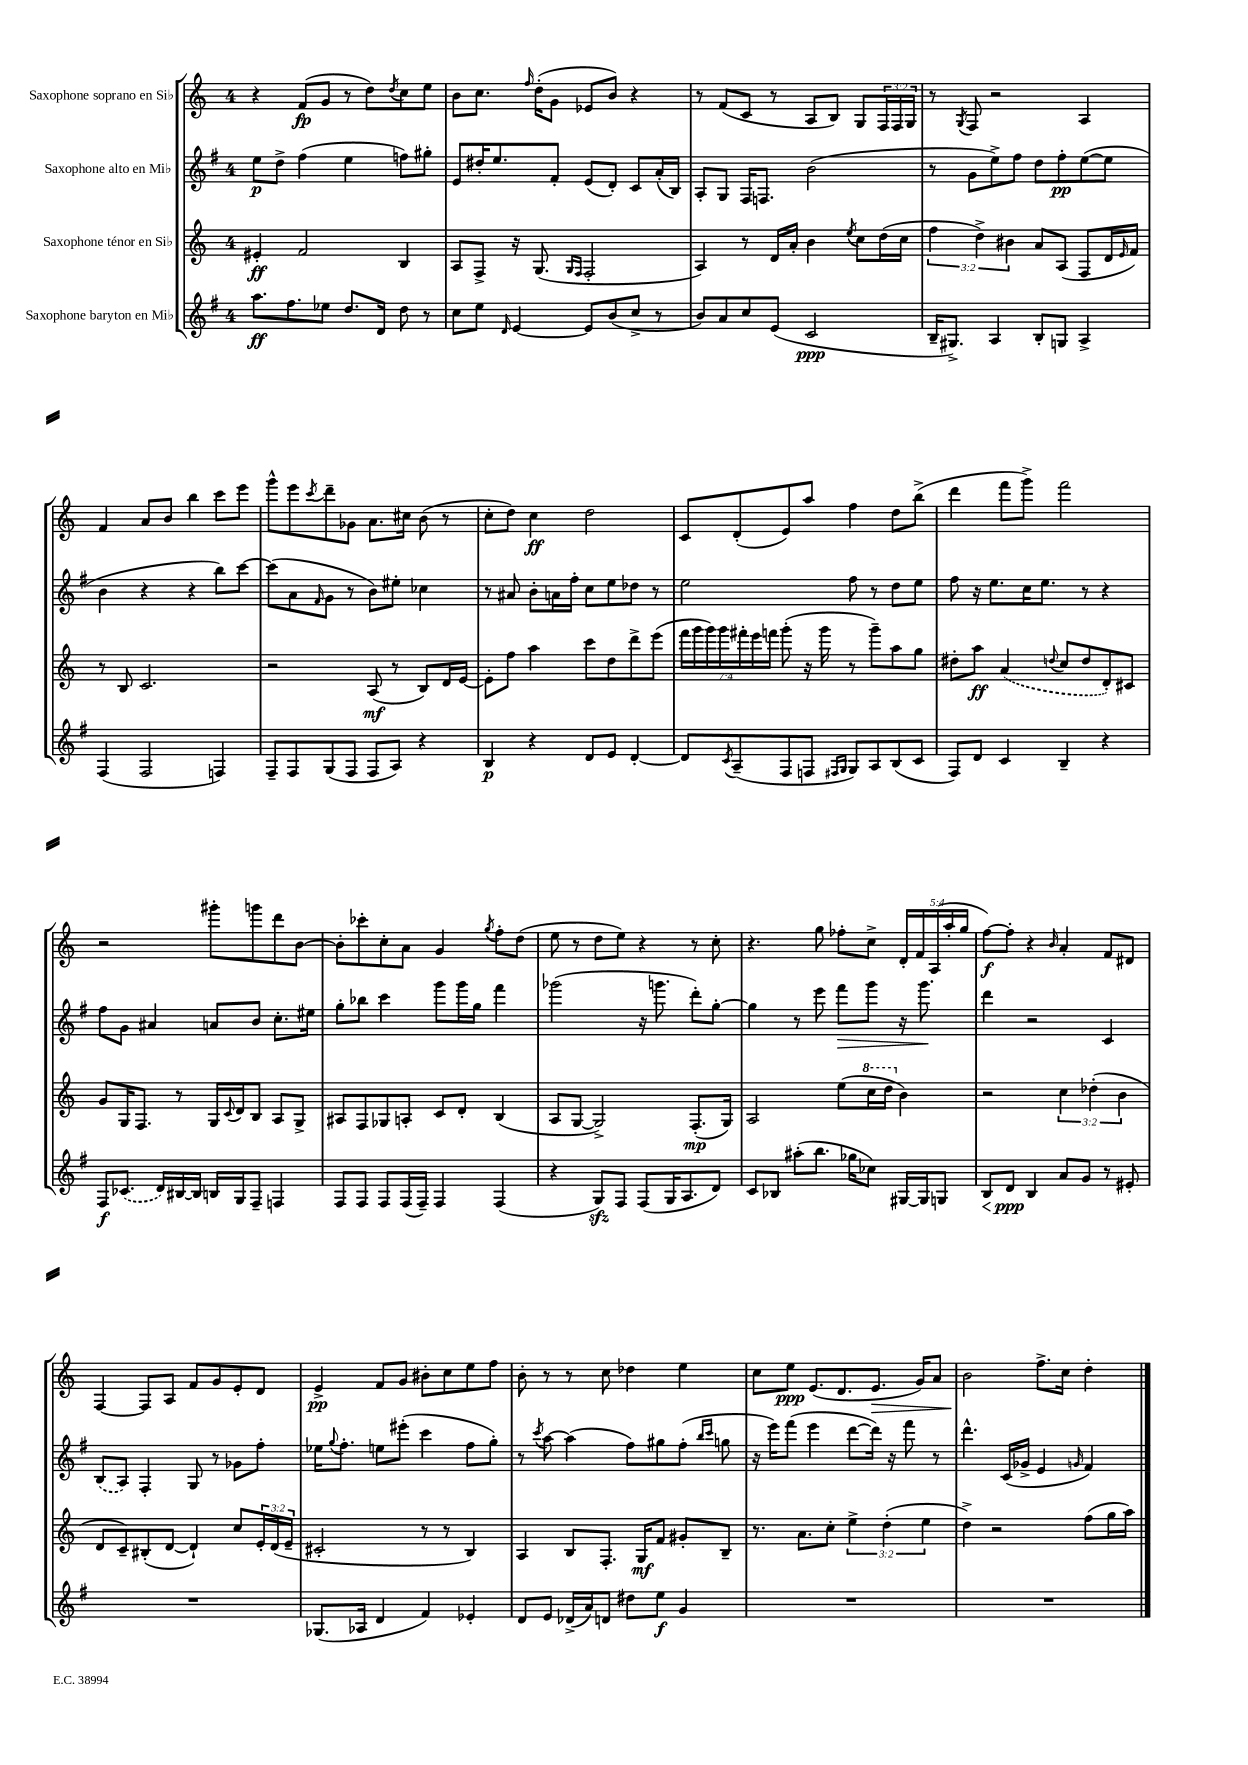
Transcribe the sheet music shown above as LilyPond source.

<<
\new StaffGroup <<
\new Staff = "s0" \with { instrumentName = "Saxophone soprano en Sib" } {
    \clef treble \key c \major \once \override Staff.TimeSignature.style = #'single-digit \time 4/4 \override Staff.TupletNumber.text = #tuplet-number::calc-fraction-text
    r4 f'8\fp( g'8 r8 d''8) \acciaccatura { d''8 } c''8 e''8 |
    b'8 c''8. \grace { f''16 } d''16-.( g'8 ees'8 b'8) r4 |
    r8 f'8( c'8 r8 a8 b8) g8 \tuplet 3/2 { f16 f16 g16 } |
    r8 \acciaccatura { g8 } f8 r2 a4 |
    f'4 a'8 b'8 b''4 c'''8 e'''8 |
    g'''8-^ e'''8 \acciaccatura { c'''8 } d'''8-- ges'8 a'8. cis''16 b'8( r8 |
    c''8-. d''8) c''4\ff d''2 |
    c'8 d'8-.( e'8) a''8 f''4 d''8 b''8->( |
    d'''4 f'''8 g'''8->) f'''2 |
    r2 gis'''8-. g'''8 d'''8 b'8~ |
    b'8-. ces'''8-. c''8-. a'8 g'4 \acciaccatura { g''8 } f''8-. d''8( |
    e''8 r8 d''8 e''8) r4 r8 c''8-. |
    r4. g''8 fes''8-. c''8-> \tuplet 5/4 { d'16-. f'16 a16( a''16-. g''16 } |
    f''8~\f) f''8-. r4 \grace { b'16 } a'4-. f'8 dis'8 |
    f4~ f8 a8 f'8 g'8 e'8-. d'8 |
    e'4->\pp f'8 g'8 bis'8-. c''8 e''8 f''8 |
    b'8-. r8 r8 c''8 des''4 e''4 |
    c''8 e''8\ppp e'8.( d'8. e'8.\> g'16) a'8 |
    b'2\! f''8.-> c''16 d''4-. \bar "|." |
}
\new Staff = "s1" \with { instrumentName = "Saxophone alto en Mib" } {
    \clef treble \key g \major \once \override Staff.TimeSignature.style = #'single-digit \time 4/4
    e''8\p d''8-> fis''4( e''4 f''8) gis''8-. |
    e'8 dis''16-. e''8. fis'8-. e'8( d'8-.) c'8 a'16-.( b16) |
    a8-. g8 fis16 f8. b'2( |
    r8 g'8 e''8->) fis''8 d''8 fis''8-.\pp e''8~( e''8 |
    b'4 r4 r4 b''8) c'''8~ |
    c'''8( a'8 \grace { fis'16 } g'8 r8 b'8) eis''8-. ces''4 |
    r8 ais'8 b'8-. a'16 fis''16-. c''8 e''8 des''8 r8 |
    e''2 fis''8 r8 d''8 e''8 |
    fis''8 r16 e''8. c''16 e''8. r8 r4 |
    fis''8 g'8 ais'4 a'8 b'8 c''8.-. eis''16 |
    g''8-. bes''8 c'''4 g'''8 g'''16 g''16 fis'''4 |
    ges'''2( r16 g'''8. d'''8-.) g''8~-. |
    g''4 r8 e'''8 fis'''8\> g'''8 r16 g'''8.\! |
    d'''4 r2 c'4 |
    \once \slurDashed b8( a8) fis4-. g8 r8 ges'8 fis''8-. |
    ees''16 \appoggiatura { g''8 } fis''8.-. e''8 eis'''8-.( c'''4 fis''8 g''8-.) |
    r8 \acciaccatura { c'''8 } a''8~ a''4( fis''8) gis''8 fis''8-.( \grace { b''16 c'''16 } g''8 |
    r16 e'''16) fis'''8( e'''4 d'''8~ d'''16) r16 fis'''8 r8 |
    d'''4.-^ c'16( ges'16-> e'4 \grace { g'16 } fis'4) \bar "|." |
}
\new Staff = "s2" \with { instrumentName = "Saxophone ténor en Sib" } {
    \clef treble \key c \major \once \override Staff.TimeSignature.style = #'single-digit \time 4/4 \override Staff.TupletNumber.text = #tuplet-number::calc-fraction-text
    eis'4-.\ff f'2 b4 |
    a8 f8-> r16 g8.( \grace { g16 f16 } f2-. |
    a4) r8 d'16 a'16-. b'4 \acciaccatura { e''8 } c''8 d''16( c''16 |
    \tuplet 3/2 { f''4 d''4->) bis'4 } a'8 a8( f8 d'16 \grace { e'16 } f'16) |
    r8 b8 c'2. |
    r2 a8\mf( r8 b8) d'16 e'16~ |
    e'8-. f''8 a''4 c'''8 d''8 d'''8-> e'''8( |
    \tuplet 7/4 { f'''16 g'''16 g'''16) g'''16 fis'''16-. e'''16 f'''16 } g'''8-.( r16 g'''16 r8 g'''8--) a''8 g''8 |
    dis''8-. a''8\ff \once \slurDashed a'4( \appoggiatura { d''8 } c''8 d''8 d'8-.) cis'8 |
    g'8 g16 f8. r8 g16 \appoggiatura { c'8 } d'16 b8 a8 g8-> |
    ais8 f8 ges8 a8-. c'8 d'8-. b4( |
    a8 g8~ g2->) f8.-.\mp( g16) |
    a2 e''8( \ottava #1 c'''16 d'''16 \ottava #0 b'4) |
    r2 \tuplet 3/2 { c''4 des''4-.( b'4 } |
    d'8 c'8--) bis8-.( d'8~ d'4-!) c''8 \tuplet 3/2 { e'16-. d'16( e'16-- } |
    cis'2-. r8 r8 b4) |
    a4 b8 f8.-. g16\mf f'8 gis'8-. b8-- |
    r8. a'8. c''8-. \tuplet 3/2 { e''4-> d''4-.( e''4 } |
    d''4->) r2 f''8( g''16 a''16) \bar "|." |
}
\new Staff = "s3" \with { instrumentName = "Saxophone baryton en Mib" } {
    \clef treble \key g \major \once \override Staff.TimeSignature.style = #'single-digit \time 4/4
    a''8.\ff fis''8. ees''8 d''8. d'16 d''8 r8 |
    c''8 e''8 \grace { d'16 } e'4~ e'8 b'8( c''8-> r8 |
    b'8) a'8 c''8 e'8( c'2\ppp |
    b16-- gis8.->) a4 b8-. g8 a4-> |
    fis4( fis2 f4) |
    fis8-- fis8 g8( fis8 fis8 a8) r4 |
    b4\p r4 d'8 e'8 d'4~-. |
    d'8 \acciaccatura { c'8 } a8--( fis8 f8 \grace { fis16 g16 } g8) a8 b8( c'8 |
    fis8) d'8 c'4 b4-- r4 |
    fis8\f \once \slurDashed ces'8.( d'16) bis16~ bis16 b16 g16 fis8-- f4 |
    fis8 fis8 fis8 fis16( fis16--) fis4 fis4( |
    r4 g8\sfz) fis8 fis8( g16 a8. d'8) |
    c'8 bes8 ais''8-.( b''8. ges''16 ces''8) gis16~ gis16 g8 |
    b8\< d'8\ppp\! b4 a'8 g'8 r8 eis'8-. |
    R1 |
    ges8.( aes16 d'4 fis'4) ees'4-. |
    d'8 e'8 des'16->( a'16) d'8 dis''8 e''8\f g'4 |
    R1 |
    R1 \bar "|." |
}
>>
>>
\layout { \context { \Score \remove "Bar_number_engraver" } }
